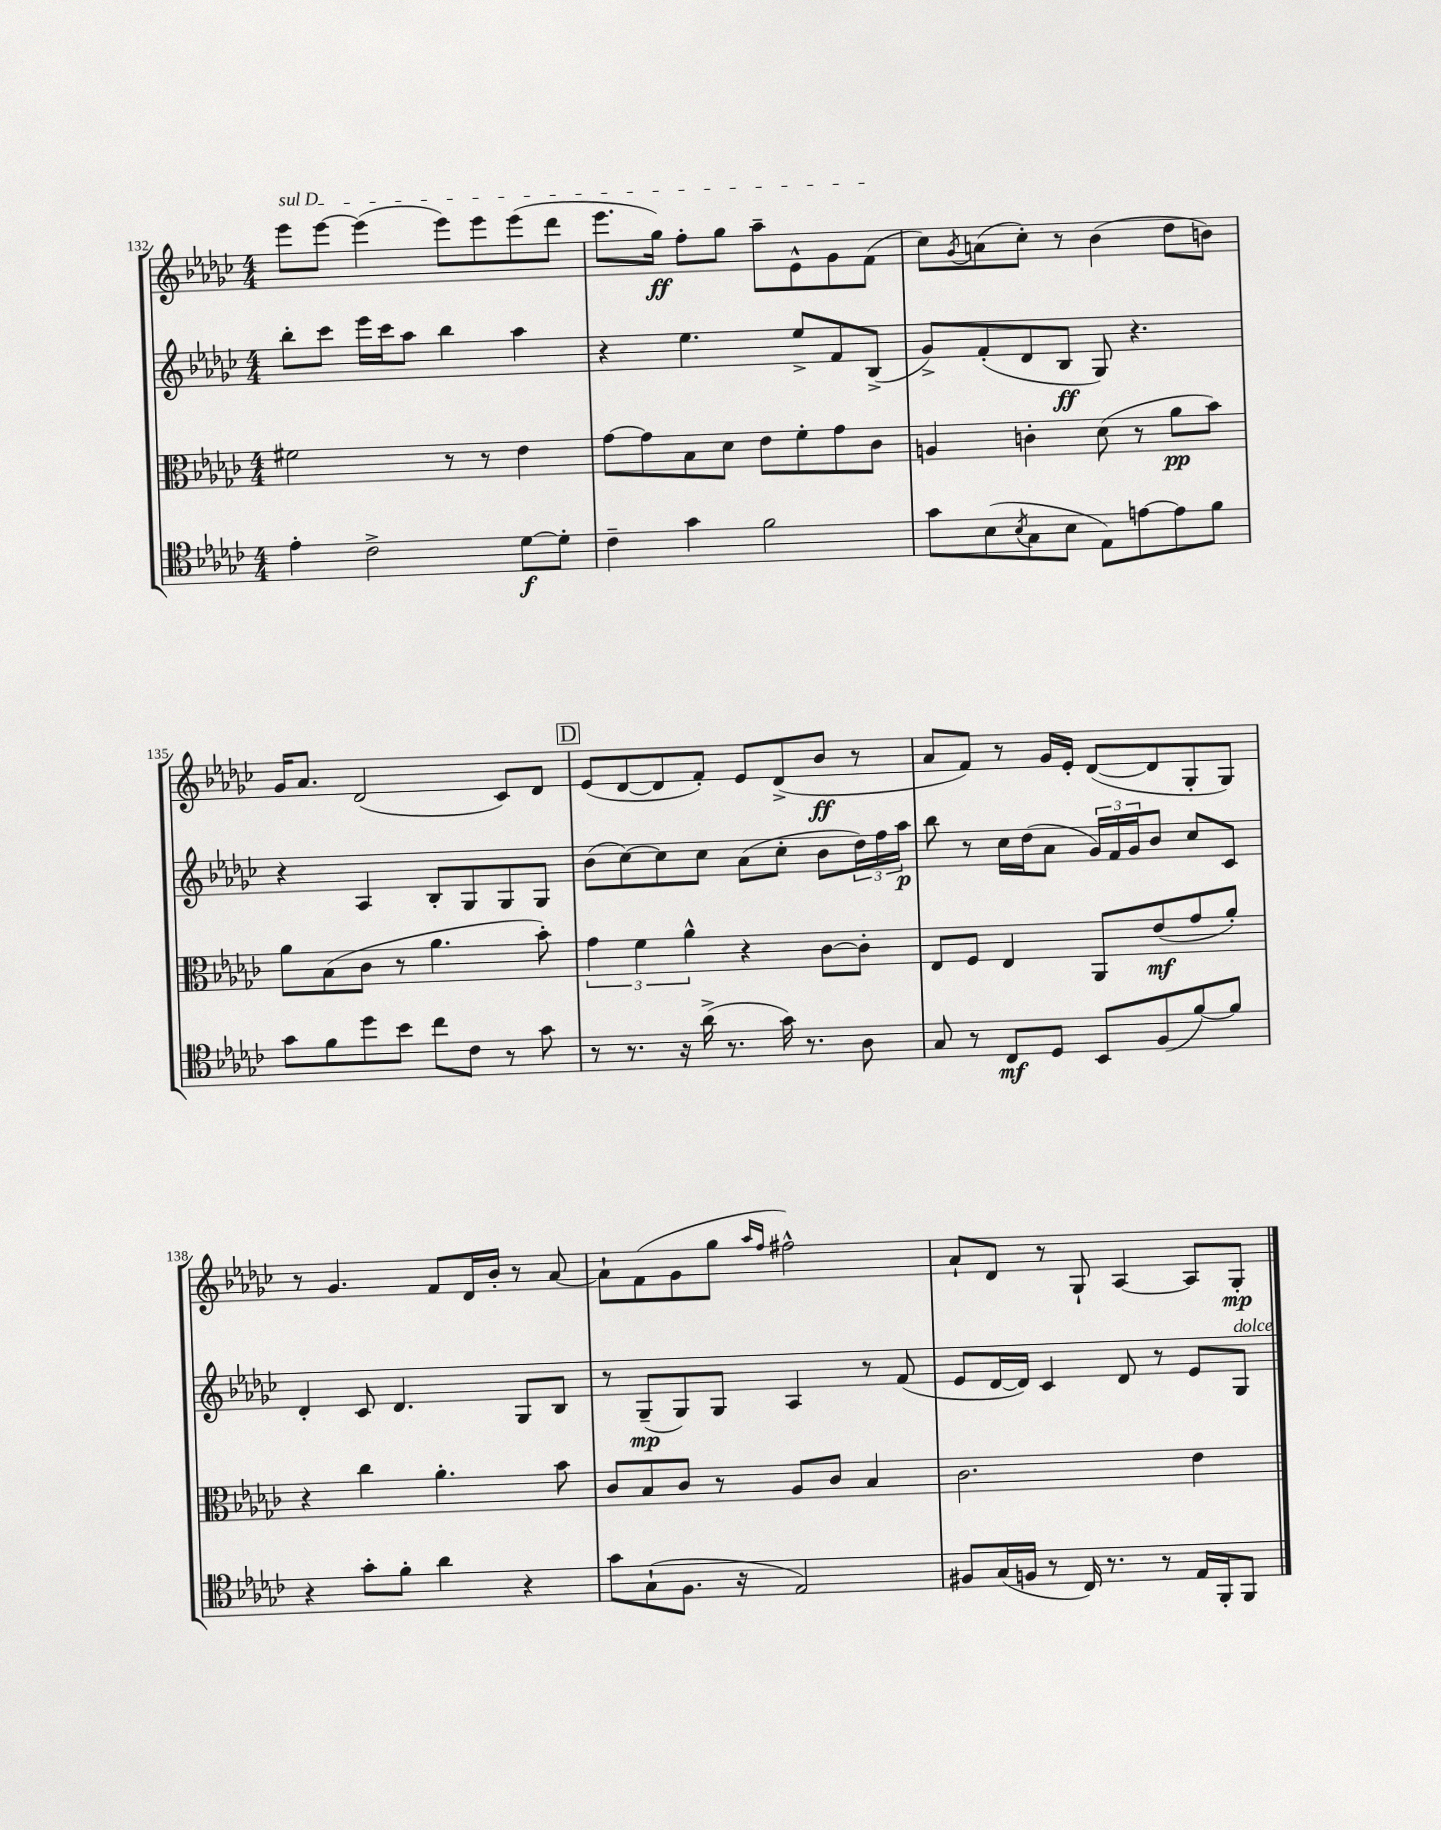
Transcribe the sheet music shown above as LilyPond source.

<<
\new StaffGroup <<
\new Staff = "s0" {
    \clef treble \key ges \major \numericTimeSignature \time 4/4
    \once \override TextSpanner.bound-details.left.text = \markup { \italic "sul D" } ees'''8\startTextSpan ees'''8~ ees'''4( ees'''8) ees'''8 ees'''8( des'''8 |
    ees'''8. ges''16\ff) f''8-. ges''8 aes''8-- ees'8-^ ges'8 f'8\stopTextSpan( |
    ces''8) \acciaccatura { ges'8 } a'8( ces''8-.) r8 bes'4( des''8 b'8) |
    ges'16 aes'8. des'2( ces'8) des'8 |
    \mark \markup { \box "D" } ees'8( des'8~ des'8 f'8-.) ees'8 des'8->( bes'8\ff r8 |
    aes'8 f'8) r8 ges'16 ees'16-. des'8~( des'8 ges8-. ges8) |
    r8 ges'4. f'8 des'16 bes'16-. r8 aes'8~ |
    aes'8-! f'8( ges'8 ges''8 \grace { aes''16 f''16 } fis''2-^) |
    aes'8-! des'8 r8 ges8-! aes4~ aes8 ges8-.\mp \bar "|." |
}
\new Staff = "s1" {
    \clef treble \key ges \major \numericTimeSignature \time 4/4
    bes''8-. ces'''8 ees'''16 ces'''16 aes''8 bes''4 aes''4 |
    r4 ees''4. ees''8-> f'8 bes8->( |
    ges'8->) f'8-.( des'8 bes8\ff ges8) r4. |
    r4 aes4 bes8-. ges8 ges8 ges8 |
    \mark \markup { \box "D" } bes'8( ces''8~) ces''8 ces''8 aes'8( ces''8-. bes'8 \tuplet 3/2 { des''16) f''16 aes''16\p } |
    bes''8 r8 ces''16 des''16( aes'8 \tuplet 3/2 { ges'16) f'16 ges'16 } bes'8 ces''8 ces'8 |
    des'4-. ces'8 des'4. ges8 bes8 |
    r8 ges8--\mp( ges8) ges8 aes4 r8 f'8( |
    ees'8 des'16~ des'16) ces'4 des'8 r8 ees'8 ges8^\markup { \italic "dolce" } \bar "|." |
}
\new Staff = "s2" {
    \clef alto \key ges \major \numericTimeSignature \time 4/4
    fis'2 r8 r8 ees'4 |
    ges'8~ ges'8 bes8 des'8 ees'8 f'8-. ges'8 ces'8 |
    a4 c'4-. des'8( r8 aes'8\pp bes'8) |
    aes'8 bes8( ces'8 r8 aes'4. bes'8-.) |
    \mark \markup { \box "D" } \tuplet 3/2 { ges'4 f'4 aes'4-^ } r4 ces'8~ ces'8-. |
    ees8 f8 ees4 aes,8 ees'8\mf( ges'8 aes'8-.) |
    r4 ces''4 aes'4.-. bes'8 |
    ces'8 bes8 ces'8 r8 aes8 ces'8 bes4 |
    ces'2. ees'4 \bar "|." |
}
\new Staff = "s3" {
    \clef tenor \key ges \major \numericTimeSignature \time 4/4
    ees'4-. ces'2-> des'8~\f des'8-. |
    ces'4-- ges'4 f'2 |
    ges'8 bes8( \acciaccatura { bes8 } ges8 bes8 ees8) e'8~ e'8 f'8 |
    ges'8 f'8 des''8 bes'8 ces''8 ces'8 r8 ges'8 |
    \mark \markup { \box "D" } r8 r8. r16 aes'16->( r8. ges'16) r8. aes8 |
    ges8 r8 ces8\mf des8 bes,8 f8( f'8~) f'8 |
    r4 ges'8-. f'8-. aes'4 r4 |
    ges'8 ges8-!( f8. r16 ees2) |
    fis8 ges16( f16 r8 ces16) r8. r8 ees16 f,16-. f,8 \bar "|." |
}
>>
>>
\layout { \context { \Score currentBarNumber = #132 } }
